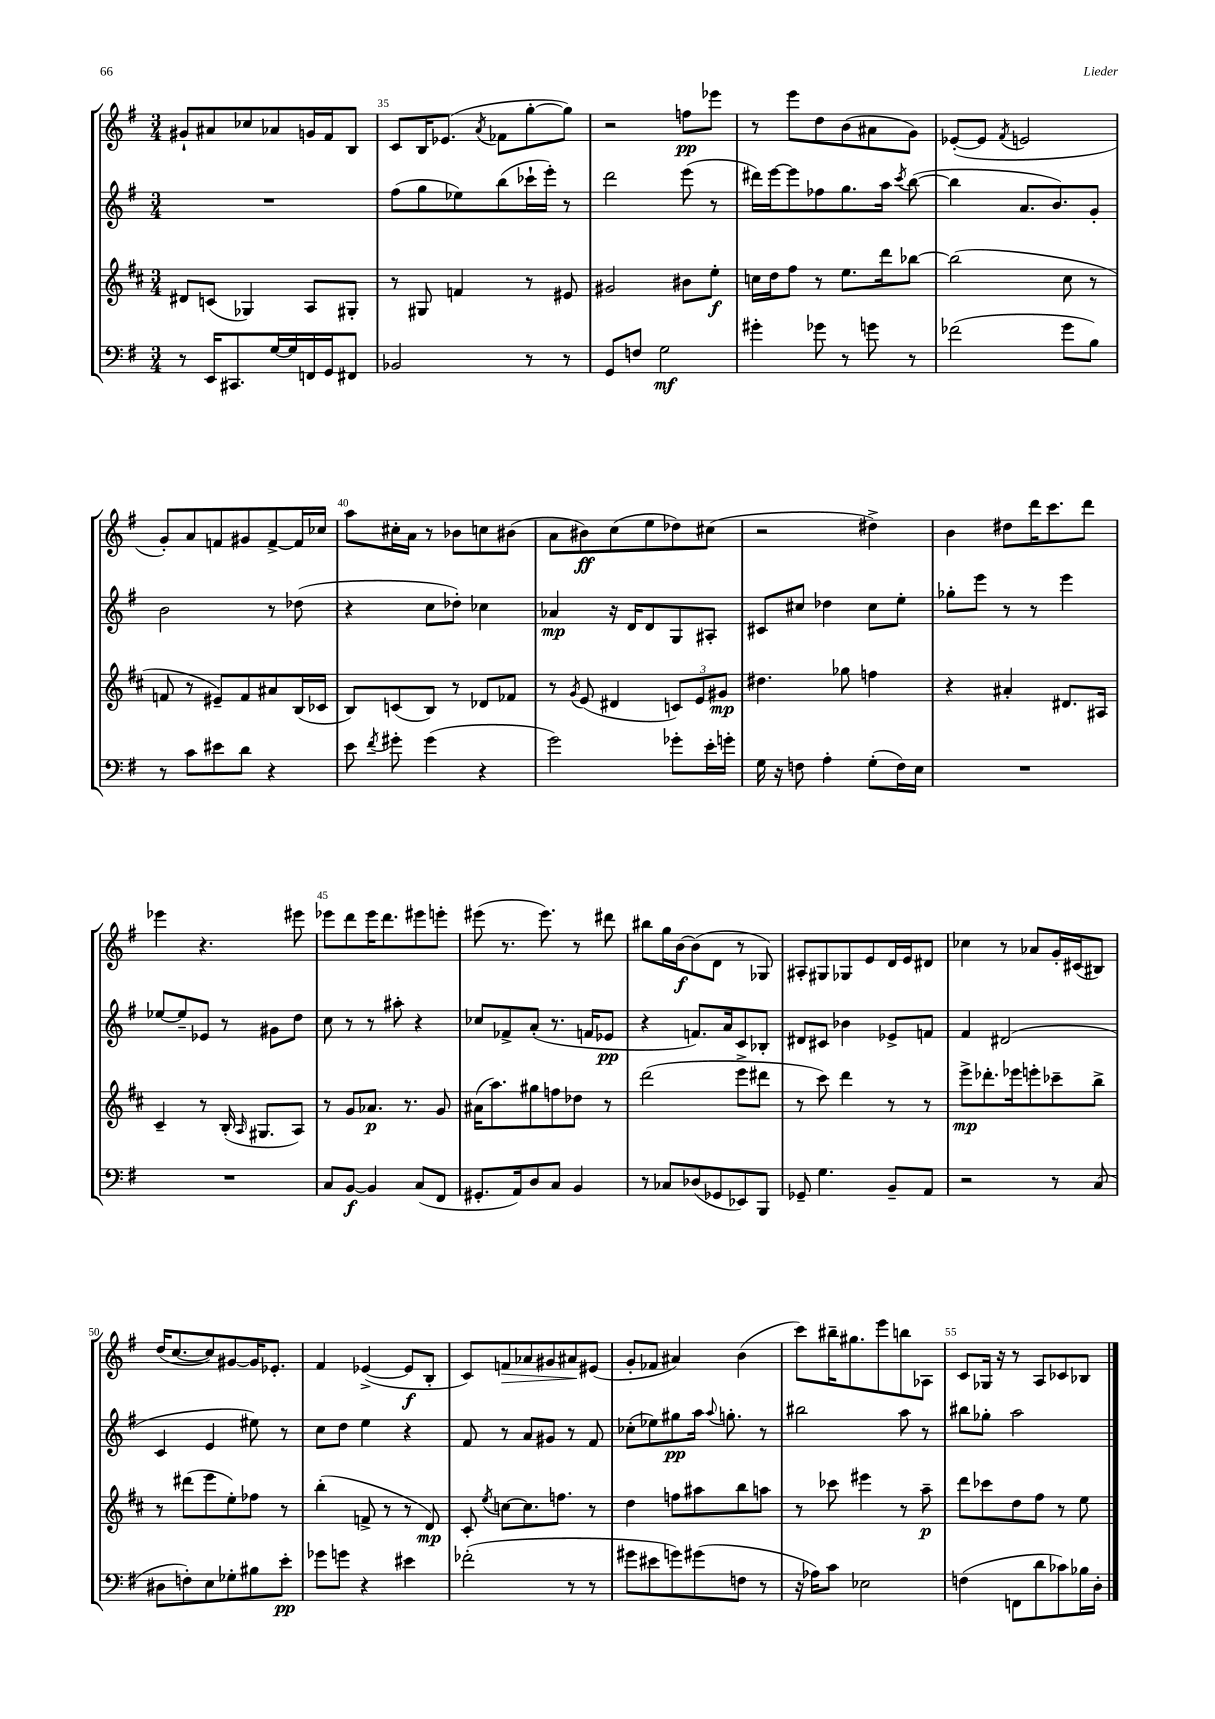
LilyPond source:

<<
\new StaffGroup <<
\new Staff = "s0" {
    \clef treble \key g \major \numericTimeSignature \time 3/4
    \autoBeamOff gis'8[-! ais'8 ces''8 aes'8 g'16 fis'16 b8] |
    c'8[ b16 ees'8.]( \acciaccatura { a'8 } fes'8[ g''8~-. g''8]) |
    r2 f''8[\pp ees'''8] |
    r8 e'''8[ d''8 b'8( ais'8 g'8]) |
    ees'8[~-.( ees'8] \acciaccatura { fis'8 } e'2 |
    g'8[-.) a'8 f'8 gis'8 f'8~-> f'16 ces''16] |
    a''8[ cis''16-. a'16] r8 bes'8[ c''8 bis'8]( |
    a'8[ bis'8\ff) c''8( e''8 des''8) cis''8]( |
    r2 dis''4->) |
    b'4 dis''8[ d'''16 c'''8. d'''8] |
    ees'''4 r4. eis'''8 |
    ees'''8[ d'''8 ees'''16 d'''8. eis'''8 e'''8]-. |
    eis'''8( r8. eis'''8.) r8 dis'''8 |
    bis''8[ g''16 b'16~\f b'8( d'8] r8 ges8) |
    ais8[-. gis8 ges8 e'8 d'16 e'16 dis'8] |
    ces''4 r8 aes'8[ g'16-. cis'16( bis8]) |
    d''16[( c''8.~ c''8) gis'8~ gis'16 ees'8.]-. |
    fis'4 ees'4~->( ees'8[\f b8]-. |
    c'8[) f'8\> aes'8 gis'8 ais'8\! eis'8]( |
    g'8[-. fes'8] ais'4) b'4( |
    c'''8[) bis''16-- gis''8. e'''8 b''8 aes8] |
    c'8[ ges16] r16 r8 a8[ ces'8 bes8] \bar "|." |
}
\new Staff = "s1" {
    \clef treble \key g \major \numericTimeSignature \time 3/4
    \autoBeamOff R2. |
    fis''8[( g''8 ees''8) b''8( ces'''16-! e'''16]-.) r8 |
    d'''2 e'''8( r8 |
    dis'''16[) e'''16~ e'''8 fes''8 g''8. a''16] \acciaccatura { c'''8 } b''8~( |
    b''4 a'8.[ b'8.) g'8]-. |
    b'2 r8 des''8( |
    r4 c''8[ des''8]-.) ces''4 |
    aes'4\mp r16 d'16[ d'8 g8 ais8]-. |
    cis'8[ cis''8] des''4 cis''8[ e''8]-. |
    ges''8[-. e'''8] r8 r8 e'''4 |
    ees''8[~ ees''8-- ees'8] r8 gis'8[ d''8] |
    c''8 r8 r8 ais''8-. r4 |
    ces''8[ fes'8-> a'8]-.( r8. f'16[ ees'8]\pp |
    r4 f'8.[) a'16 c'8 bes8]-. |
    dis'8[ cis'8] bes'4 ees'8[-> f'8] |
    fis'4 dis'2( |
    c'4 e'4 eis''8) r8 |
    c''8[ d''8] e''4 r4 |
    fis'8 r8 a'8[ gis'8] r8 fis'8 |
    ces''8[-.( ees''8) gis''8\pp a''16] \appoggiatura { a''8 } g''8.-. r8 |
    bis''2 a''8 r8 |
    bis''8[ ges''8]-. a''2 \bar "|." |
}
\new Staff = "s2" {
    \clef treble \key d \major \numericTimeSignature \time 3/4
    \autoBeamOff dis'8[ c'8]( ges4) a8[ gis8]-. |
    r8 gis8 f'4 r8 eis'8 |
    gis'2 bis'8[ e''8]-.\f |
    c''16[ d''16 fis''8] r8 e''8.[ d'''16 bes''8]~ |
    bes''2( cis''8 r8 |
    f'8 r8 eis'8[--) f'8 ais'8 b16( ces'16] |
    b8[) c'8( b8]) r8 des'8[ fes'8] |
    r8 \acciaccatura { g'8 } e'8( dis'4 \tuplet 3/2 { c'8[) e'8 gis'8]\mp } |
    dis''4. ges''8 f''4 |
    r4 ais'4-. dis'8.[ ais16] |
    cis'4-- r8 b16-.( \grace { a16 } gis8.[ a8]) |
    r8 g'8[ aes'8.]\p r8. g'8 |
    ais'16[( a''8.) gis''8 f''8 des''8] r8 |
    d'''2( e'''8[-> dis'''8] |
    r8 cis'''8) d'''4 r8 r8 |
    e'''8[->\mp des'''8.-. ees'''16 e'''8-. ces'''8-- b''8]-> |
    r8 dis'''8[( e'''8 e''8-.) fes''8] r8 |
    b''4-.( f'8-> r8 r8 d'8\mp) |
    cis'8-. \acciaccatura { e''8 } c''8[~ c''8. f''8.] r8 |
    d''4 f''8[ ais''8 b''8 a''8] |
    r8 ces'''8 eis'''4 r8 a''8--\p |
    d'''8[ ces'''8 d''8 fis''8] r8 e''8 \bar "|." |
}
\new Staff = "s3" {
    \clef bass \key g \major \numericTimeSignature \time 3/4
    \autoBeamOff r8 e,16[ cis,8. g16~ g16 f,16 g,16 fis,8] |
    bes,2 r8 r8 |
    g,8[ f8] g2\mf |
    gis'4-. ges'8 r8 g'8 r8 |
    fes'2( g'8[ b8]) |
    r8 c'8[ eis'8 d'8] r4 |
    e'8 \acciaccatura { fis'8 } gis'8-. gis'4( r4 |
    g'2) ges'8[-. e'16-. g'16]-. |
    g16 r16 f8 a4-. g8[-.( f16) e16] |
    R2. |
    R2. |
    c8[ b,8]~\f b,4 c8[( fis,8] |
    gis,8.[-. a,16) d8 c8] b,4 |
    r8 ces8[ des8( ges,8 ees,8) b,,8] |
    ges,8-- g4. b,8[-- a,8] |
    r2 r8 c8( |
    dis8[ f8-.) e8 ges8-. bis8 e'8]-.\pp |
    ges'8[ g'8] r4 eis'4 |
    fes'2-.( r8 r8 |
    gis'8[ eis'8 g'8) gis'8( f8] r8 |
    r16 aes16[) c'8] ees2 |
    f4( f,8[ d'8 ces'8) bes16 d16]-. \bar "|." |
}
>>
>>
\layout { \context { \Score currentBarNumber = #34 \override BarNumber.break-visibility = ##(#f #t #t) barNumberVisibility = #(every-nth-bar-number-visible 5) } }
